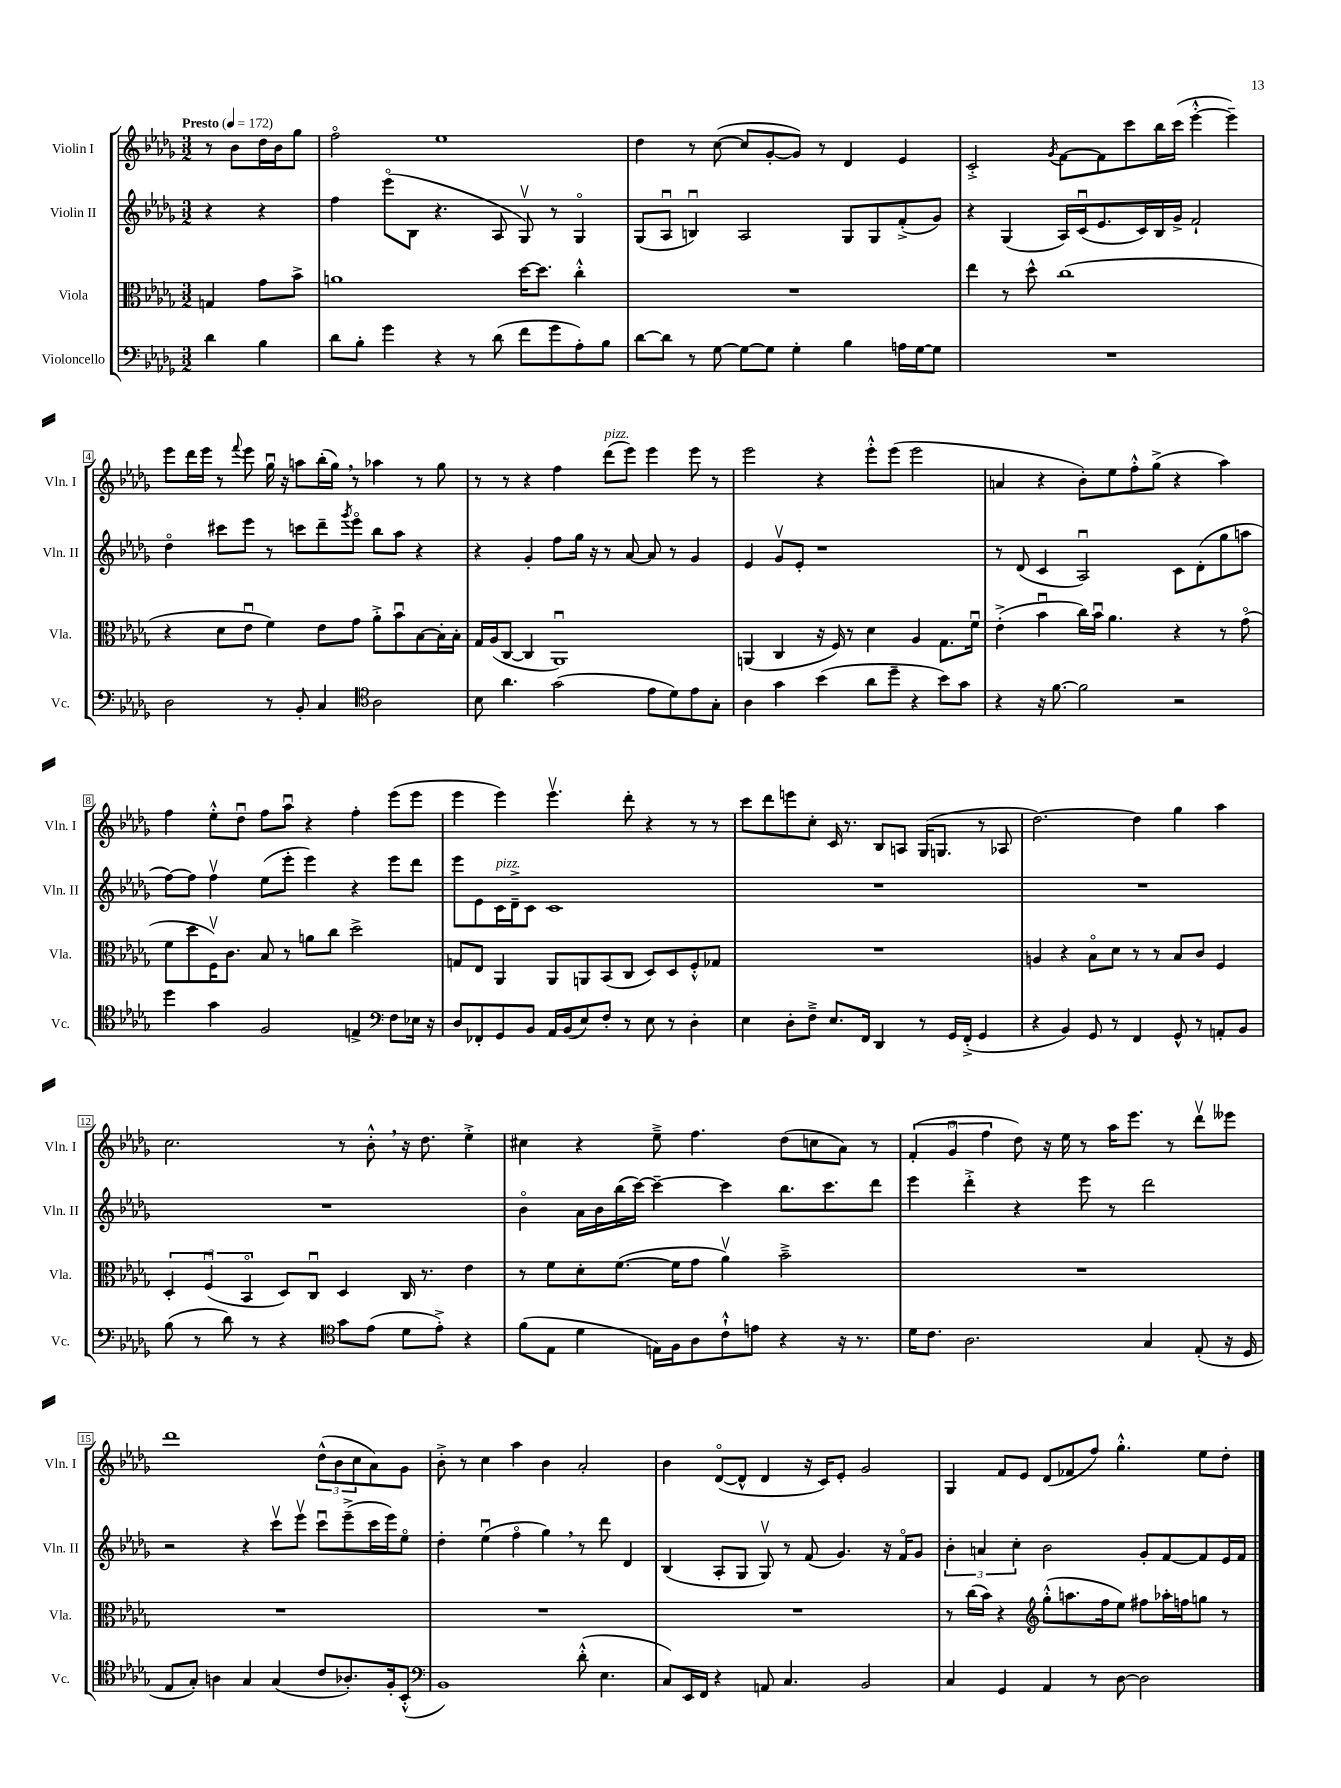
<<
\new StaffGroup <<
\new Staff = "s0" \with { instrumentName = "Violin I" shortInstrumentName = "Vln. I" } {
    \clef treble \key des \major \numericTimeSignature \time 3/2 \partial 2 \tempo "Presto" 4 = 172
    r8 bes'8 des''16 bes'16 ges''8 |
    f''2\flageolet ees''1 |
    des''4 r8 c''8~( c''8 ges'8~-. ges'8) r8 des'4 ees'4 |
    c'2-.-> \acciaccatura { ges'8 } f'8~ f'8 c'''8 bes''16 c'''16( ees'''4~-.-^ ees'''4--) |
    ees'''8 des'''16 ees'''16 r8 \appoggiatura { f'''8 } ees'''8 ges''16\downbow r16 a''8 bes''16-.( ges''16) \breathe r8 aes''4 r8 ges''8 |
    r8 r8 r4 f''4 des'''8^\markup { \italic "pizz." }( ees'''8) ees'''4 ees'''8 r8 |
    ees'''2 r4 ees'''8-.-^ ees'''8( ees'''2 |
    a'4 r4 bes'8-.) ees''8 f''8-.-^ ges''8->( r4 aes''4) |
    f''4 ees''8-.-^ des''8\downbow f''8 aes''8\downbow r4 f''4-. ees'''8( ees'''8 |
    ees'''4 ees'''4) ees'''4.\upbow des'''8-. r4 r8 r8 |
    c'''8 des'''8 e'''8 c''8-. c'16 r8. bes8 a8 ges16( g8. r8 aes8 |
    des''2.~) des''4 ges''4 aes''4 |
    c''2. r8 bes'8-.-^ \breathe r16 des''8. ees''4-.-> |
    cis''4 r4 ees''8---> f''4. des''8( c''8 aes'8) r8 |
    \tuplet 3/2 { f'4-.( ges'4\downbow f''4 } des''8) r16 ees''16 r8 aes''16 ees'''8. r8 des'''8\upbow eeses'''8 |
    des'''1 \tuplet 3/2 { des''8-^( bes'8 c''8 } aes'8) ges'8 |
    bes'8-.-> r8 c''4 aes''4 bes'4 aes'2-. |
    bes'4 des'8~\flageolet( des'8-^ des'4 r16 c'16) ees'8-. ges'2 |
    ges4 f'8 ees'8 des'8( fes'8 f''8) ges''4.-.-^ ees''8 des''8-. \bar "|." |
}
\new Staff = "s1" \with { instrumentName = "Violin II" shortInstrumentName = "Vln. II" } {
    \clef treble \key des \major \numericTimeSignature \time 3/2 \partial 2
    r4 r4 |
    f''4 ees'''8\flageolet( bes8 r4. aes8 ges8\upbow) r8 ges4\flageolet |
    ges8( aes8\downbow b4\downbow) aes2 ges8 ges8 f'8-.->( ges'8) |
    r4 ges4( aes16) c'16\downbow( ees'8. c'16) bes16 ges'16-> f'2-! |
    des''4\flageolet cis'''8 ees'''8 r8 c'''8 des'''8-- \acciaccatura { ges'''8 } ees'''8\flageolet bes''8 aes''8 r4 |
    r4 ges'4-. f''8 ges''16 r16 r8 aes'8~ aes'8 r8 ges'4 |
    ees'4 ges'8\upbow ees'8-. r1 |
    r8 des'8( c'4 aes2\downbow) c'8 des'8-.( ges''8 a''8 |
    f''8~) f''8 f''4\upbow ees''8( ees'''8-. ees'''4) r4 ees'''8 des'''8 |
    ees'''8 ees'8 c'16^\markup { \italic "pizz." } des'16---> c'8 c'1 |
    R1. |
    R1. |
    R1. |
    bes'4\flageolet aes'16 bes'16 bes''16( c'''16~) c'''4~-- c'''4 bes''8. c'''8. des'''8 |
    ees'''4 des'''4-.-> r4 ees'''8 r8 des'''2 |
    r2 r4 c'''8\upbow ees'''8\upbow c'''8\downbow ees'''8--->( c'''16 ees'''16) ees''8\flageolet |
    des''4-. ees''4\downbow( f''4\flageolet ges''4) \breathe r8 des'''8 des'4 |
    bes4( aes8-. ges8 ges8\upbow) r8 f'8( ges'4.) r16 f'16\flageolet ges'8 |
    \tuplet 3/2 { bes'4-. a'4 c''4-. } bes'2 ges'8-. f'8~ f'8 ees'16 f'16 \bar "|." |
}
\new Staff = "s2" \with { instrumentName = "Viola" shortInstrumentName = "Vla." } {
    \clef alto \key des \major \numericTimeSignature \time 3/2 \partial 2
    g4 ges'8 bes'8-> |
    a'1 des''16~ des''8. c''4-.-^ |
    R1. |
    ees''4 r8 des''8-^ c''1( |
    r4 des'8 ees'8\downbow f'4) ees'8 ges'8 aes'8-.-> bes'8\downbow bes8~ bes16-. bes16-. |
    ges16 aes16( c8~ c4 aes,1\downbow) |
    a,4( c4 r16 f16) r8 des'4 aes4 ges8. f'16\downbow |
    ees'4-.->( bes'4\downbow c''16) bes'16\downbow aes'4. r4 r8 ges'8\flageolet( |
    f'8 des''8 f16\upbow) c'8. bes8 r8 a'8 c''8 des''2-> |
    g8 ees8 aes,4 aes,8 a,8 bes,8( c8 des8) des8 f8-.-^ ges8 |
    R1. |
    a4 r4 bes8\flageolet des'8 r8 r8 bes8 c'8 f4 |
    \tuplet 3/2 { des4-. f4\downbow( bes,4\flageolet } des8) c8\downbow des4 c16 r8. ees'4 |
    r8 f'8 des'8-. f'8.~( f'16 ges'8 aes'4\upbow) bes'2---> |
    R1. |
    R1. |
    R1. |
    R1. |
    r8 c''16( bes'16) r4 \clef treble ges''8-.-^( a''8. f''16 ees''8) fis''8 aes''16-. f''16 g''8 r8 \bar "|." |
}
\new Staff = "s3" \with { instrumentName = "Violoncello" shortInstrumentName = "Vc." } {
    \clef bass \key des \major \numericTimeSignature \time 3/2 \partial 2
    des'4 bes4 |
    des'8 bes8-. ges'4 r4 r8 des'8( f'8 ges'8 aes8-.) bes8 |
    des'8~ des'8 r8 ges8~ ges8~ ges8 ges4-. bes4 a16 ges16~ ges8 |
    R1. |
    des2 r8 bes,8-. c4 \clef tenor aes2 |
    bes8 aes'4. ges'2( ees'8 des'8) ees'8 ges8-. |
    aes4 ges'4 bes'4( aes'8 des''8-- r4 bes'8) ges'8 |
    r4 r16 f'8.~ f'2 r2 |
    des''4 ges'4 f2 e4-> \clef bass f8 ees16 r16 |
    des8 fes,8-. ges,8 bes,8 aes,16 bes,16( ees8) f8-. r8 ees8 r8 des4-. |
    ees4 des8-. f8---> ees8. f,16 des,4 r8 ges,16 f,16-.->( ges,4 |
    r4 bes,4) ges,8 r8 f,4 ges,8-^ r8 a,8-. bes,8 |
    bes8( r8 des'8) r8 r4 \clef tenor ges'8 ees'8( des'8 ees'8-.->) r4 |
    f'8( ees8 des'4 e16) f16 aes8 c'8-!-^ e'8 r4 r16 r8. |
    des'16 c'8. aes2. ges4 ees8-.( r16 des16 |
    ees8 ges8-.) a4 ges4 ges4( c'8 aes8.-.) f16-. bes,8-.-^( |
    \clef bass bes,1) des'8-.-^( ees4. |
    c8) ees,16 f,16 r4 a,8 c4. bes,2 |
    c4 ges,4 aes,4 r8 des8~ des2 \bar "|." |
}
>>
>>
\layout { \context { \Score \override BarNumber.stencil = #(make-stencil-boxer 0.1 0.3 ly:text-interface::print) } }
